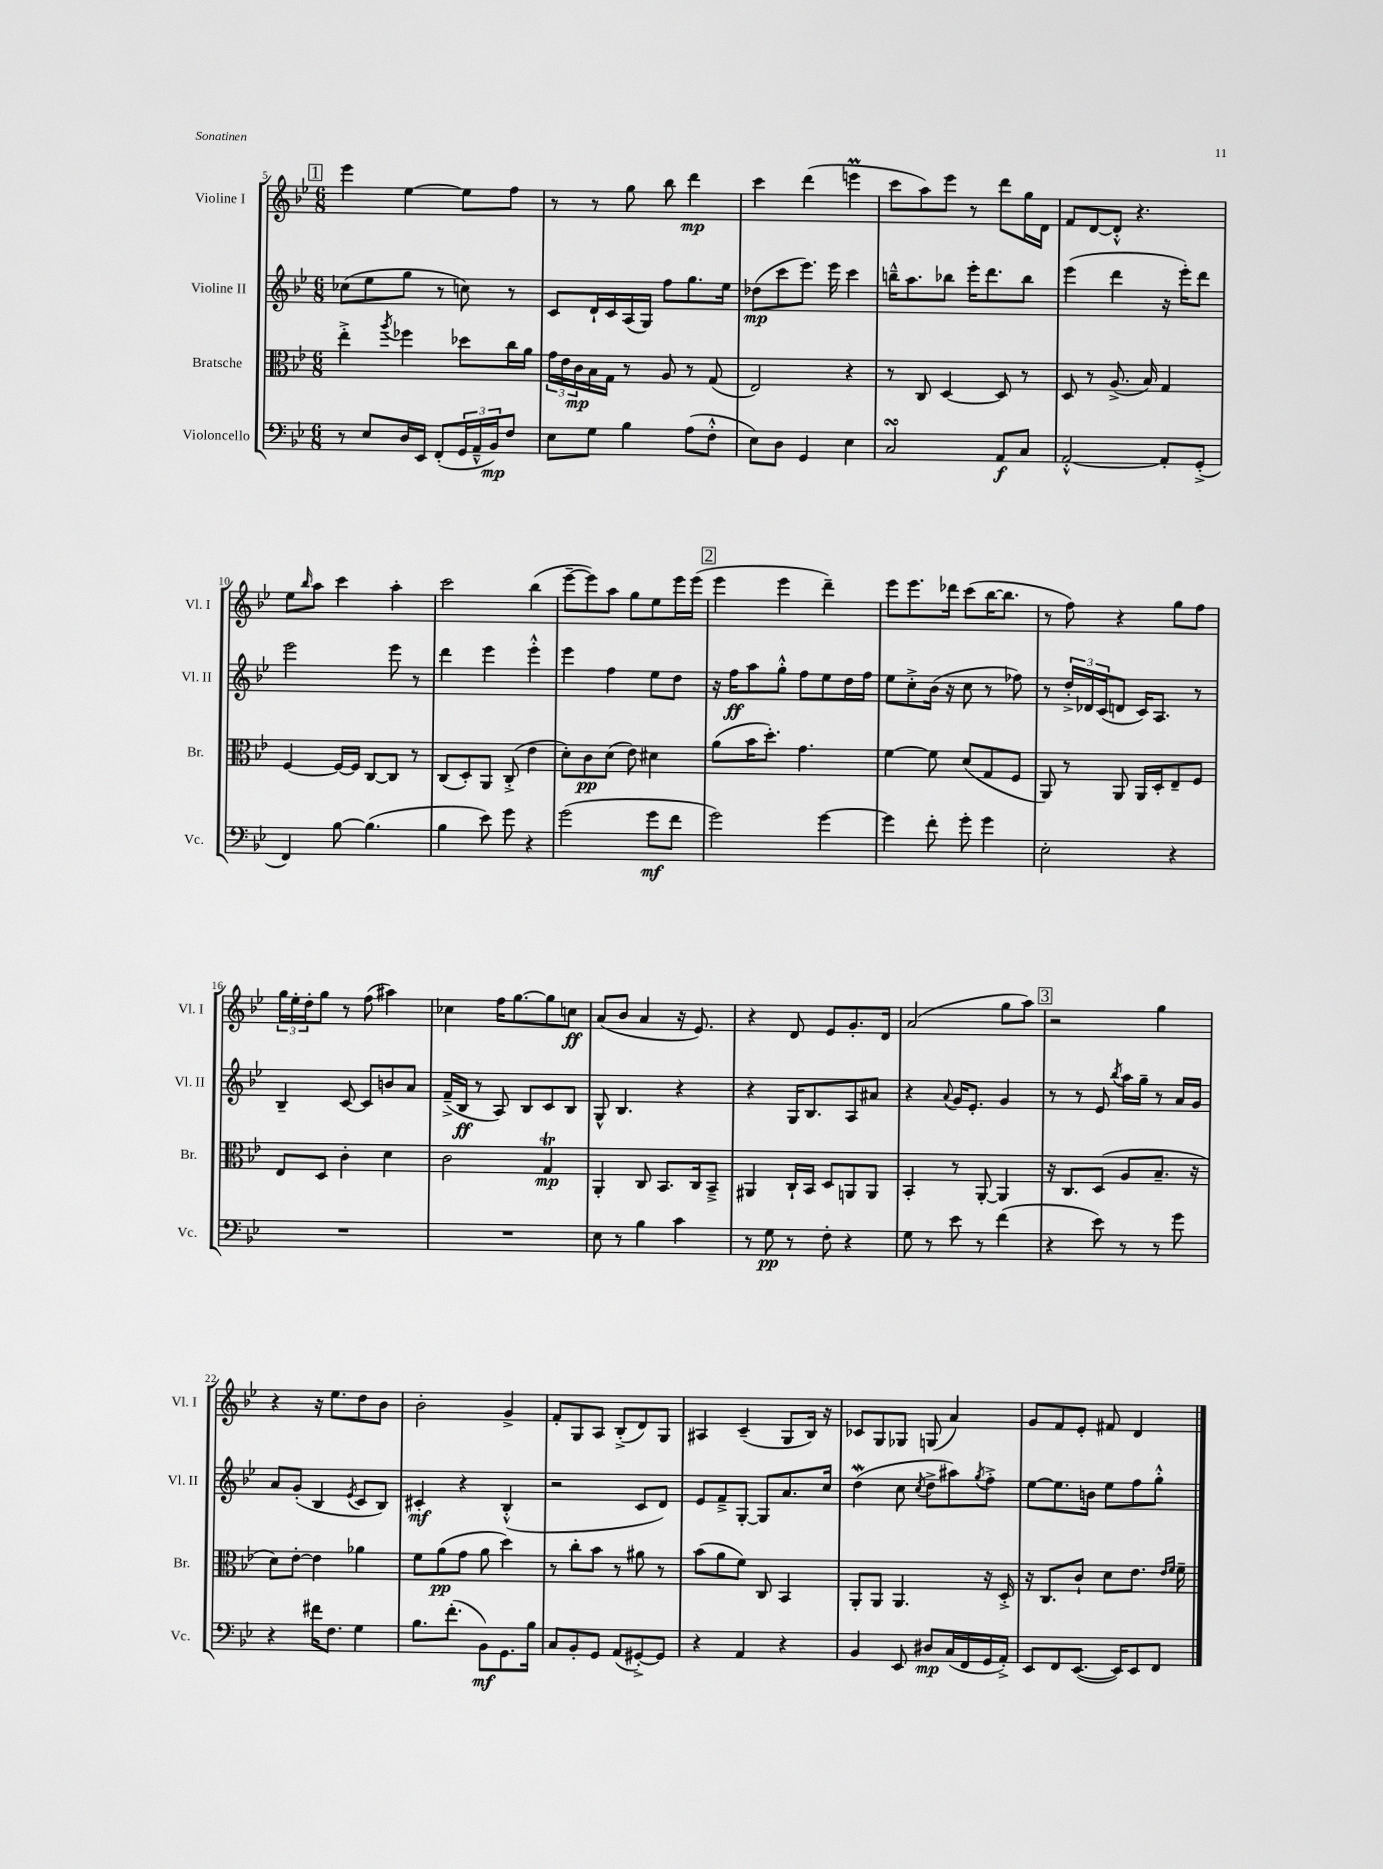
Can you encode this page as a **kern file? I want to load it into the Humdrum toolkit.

**kern	**dynam	**kern	**dynam	**kern	**dynam	**kern	**dynam
*part4	*part4	*part3	*part3	*part2	*part2	*part1	*part1
*staff4	*staff4	*staff3	*staff3	*staff2	*staff2	*staff1	*staff1
*I"Violoncello	*	*I"Bratsche	*	*I"Violine II	*	*I"Violine I	*
*I'Vc.	*	*I'Br.	*	*I'Vl. II	*	*I'Vl. I	*
*clefF4	*	*clefC3	*	*clefG2	*	*clefG2	*
*k[b-e-]	*	*k[b-e-]	*	*k[b-e-]	*	*k[b-e-]	*
*M6/8	*	*M6/8	*	*M6/8	*	*M6/8	*
!!LO:REH:place=s1:t=1
=5	=5	=5	=5	=5	=5	=5	=5
8r	.	4ee-'^\	.	(8cc-X\L	.	4eee-\	.
8E-/L	.	.	.	8ee-\	.	.	.
.	.	8qaa/	.	.	.	.	.
16D/L	.	4ff-X\	.	8gg\J	.	[4ee-\	.
16EE-/JJ	.	.	.	.	.	.	.
(8FF'/L	.	.	.	8r	.	.	.
24GG/L	.	8dd-X\L	.	8ccn\)	.	8ee-\L]	.
24AA~^^/	.	.	.	.	.	.	.
24BB-/J)	mp	.	.	.	.	.	.
8F/J	.	16cc\L	.	8r	.	8ff\J	.
.	.	16a\JJ	.	.	.	.	.
=6	=6	=6	=6	=6	=6	=6	=6
8E-\L	.	24g\LL	.	8c/L	.	8r	.
.	.	24e-\	.	.	.	.	.
.	.	24c\	mp	.	.	.	.
8G\J	.	16B-\	.	16d`/L	.	8r	.
.	.	16G\JJ	.	16c/	.	.	.
4B-\	.	8r	.	(16A/	.	8gg\	.
.	.	.	.	16G/JJ)	.	.	.
.	.	8A/	.	8ff\L	.	8bb-\	.
(8A\L	.	8r	.	8.gg\	.	4ddd\	mp
8F'^^\J	.	(8G/	.	.	.	.	.
.	.	.	.	16ee-\Jk	.	.	.
=7	=7	=7	=7	=7	=7	=7	=7
8E-\L)	.	2E-/)	.	(8dd-X\L	mp	4ccc\	.
8D\J	.	.	.	8ccc\	.	.	.
4GG/	.	.	.	8.eee-\J)	.	(4ddd\	.
.	.	.	.	16eee-\	.	.	.
4E-\	.	4r	.	4ccc\	.	4eeenm\	.
=8	=8	=8	=8	=8	=8	=8	=8
2CsSSS/	.	8r	.	16bbn~^^\KL	.	8ccc\L	.
.	.	.	.	8.aa\	.	.	.
.	.	8C/	.	.	.	8aa\)	.
.	.	[4D/	.	8bb-X\J	.	8eee-\J	.
.	.	.	.	16eee-'\KL	.	8r	.
.	.	.	.	8.ddd\	.	.	.
8AA/L	f	8D/]	.	.	.	8ddd\L	.
8C/J	.	8r	.	8bb-\J	.	16gg\L	.
.	.	.	.	.	.	16d\JJ	.
=9	=9	=9	=9	=9	=9	=9	=9
[2AA'^^/	.	8D/	.	(4eee-\	.	8f/L	.
.	.	8r	.	.	.	[8d/	.
.	.	(8.A^/	.	4ddd\	.	8d'^^/J]	.
.	.	.	.	.	.	4.r	.
.	.	16B-/)	.	.	.	.	.
8AA'/L]	.	4G/	.	16r	.	.	.
.	.	.	.	16eee-'\KL)	.	.	.
(8GG'^/J	.	.	.	8ddd\J	.	.	.
!!LO:LB:g=z
=10	=10	=10	=10	=10	=10	=10	=10
4FF/)	.	[4F/	.	2eee-\	.	8ee-\L	.
.	.	.	.	.	.	16qqbb-/	.
.	.	.	.	.	.	8aa\J	.
[8B-\	.	16F/LL_	.	.	.	4ccc\	.
.	.	16F/JJ]	.	.	.	.	.
(4.B-\]	.	[8C/L	.	.	.	.	.
.	.	8C/J]	.	8eee-\	.	4aa'\	.
.	.	8r	.	8r	.	.	.
=11	=11	=11	=11	=11	=11	=11	=11
4B-\	.	(8C/L	.	4ddd\	.	2ccc\	.
.	.	8D'/)	.	.	.	.	.
8e-\)	.	8AA/J	.	4eee-\	.	.	.
8g\	.	(8C'^/	.	.	.	.	.
4r	.	4e-\	.	4eee-'^^\	.	(4bb-\	.
=12	=12	=12	=12	=12	=12	=12	=12
(2g\	.	8d'\L)	.	4eee-\	.	[8eee-~\L	.
.	.	8c\	pp	.	.	8eee-\])	.
.	.	(8d\J	.	4ff\	.	8aa\J	.
.	.	8e-\)	.	.	.	8gg\L	.
8g\L	mf	4d#X\	.	8ee-\L	.	8ee-\	.
8f\J	.	.	.	8dd\J	.	16eee-\L	.
.	.	.	.	.	.	(16eee-\JJ	.
!!LO:REH:place=s1:t=2
=13	=13	=13	=13	=13	=13	=13	=13
2g\)	.	(8a\L	.	16r	.	4eee-\	.
.	.	.	.	16ff\KL	ff	.	.
.	.	16b-\K	.	8aa\	.	.	.
.	.	8.dd'\J)	.	.	.	.	.
.	.	.	.	8gg'^^\J	.	4eee-\	.
.	.	4.g\	.	8ff\L	.	.	.
[4g\	.	.	.	8ee-\	.	4ddd~\)	.
.	.	.	.	16dd\L	.	.	.
.	.	.	.	16ff\JJ	.	.	.
=14	=14	=14	=14	=14	=14	=14	=14
4g\]	.	[4f\	.	8ee-\L	.	8eee-\L	.
.	.	.	.	8cc'^\	.	8.eee-\	.
8f'\	.	8f\]	.	(16b-\Jk	.	.	.
.	.	.	.	16r	.	16ddd-X\Jk	.
8g'\	.	(8d/L	.	8cc\	.	(8ccc\L	.
4g\	.	8G/	.	8r	.	[16bb-\K	.
.	.	.	.	.	.	8.bb-\J]	.
.	.	8F/J	.	8ff-X\)	.	.	.
=15	=15	=15	=15	=15	=15	=15	=15
2E-'\	.	8AA/)	.	8r	.	8r	.
.	.	8r	.	24dd'^/LL	.	8ff\)	.
.	.	.	.	24d-X/	.	.	.
.	.	.	.	(24c/J	.	.	.
.	.	8AA/	.	8dn/J	.	4r	.
.	.	16AA/LL	.	16c/KL)	.	.	.
.	.	16D'/J	.	8.A/J	.	.	.
4r	.	8E-~/	.	.	.	8gg\L	.
.	.	8F/J	.	8r	.	8ff\J	.
!!LO:LB:g=z
=16	=16	=16	=16	=16	=16	=16	=16
2.r	.	8E-/L	.	4B-~/	.	24gg\LL	.
.	.	.	.	.	.	24ee-'\	.
.	.	.	.	.	.	24dd'\J	.
.	.	8D/J	.	.	.	8gg\J	.
.	.	4c'\	.	[8c/	.	8r	.
.	.	.	.	8c/L]	.	(8ff\	.
.	.	4d\	.	8bn/	.	4aa#X\)	.
.	.	.	.	8a/J	.	.	.
=17	=17	=17	=17	=17	=17	=17	=17
2.r	.	2c\	.	(16f~^/LL	.	4cc-X\	.
.	.	.	.	16B-/JJ	ff	.	.
.	.	.	.	8r	.	.	.
.	.	.	.	8A/)	.	16ff\KL	.
.	.	.	.	.	.	[8.gg\	.
.	.	.	.	8B-/L	.	.	.
.	.	4GT/	mp	8c/	.	8gg\]	.
.	.	.	.	8B-/J	.	8ccn\J	ff
=18	=18	=18	=18	=18	=18	=18	=18
8E-\	.	4AA'/	.	8G^^/	.	(8a/L	.
8r	.	.	.	4.B-/	.	8b-/J	.
4B-\	.	8C/	.	.	.	4a/	.
.	.	8.BB-/L	.	.	.	.	.
4c\	.	.	.	4r	.	16r	.
.	.	16C/k	.	.	.	8.e-/)	.
.	.	8BB-~^/J	.	.	.	.	.
=19	=19	=19	=19	=19	=19	=19	=19
8r	.	4AA#X/	.	4r	.	4r	.
8G\	pp	.	.	.	.	.	.
8r	.	16C`/LL	.	16G/KL	.	8d/	.
.	.	16BB-/JJ	.	8.B-/	.	.	.
8F'\	.	8D/L	.	.	.	8e-/L	.
4r	.	8AAn/	.	8A/	.	8.g'/	.
.	.	8AA/J	.	8a#X/J	.	.	.
.	.	.	.	.	.	16d/Jk	.
=20	=20	=20	=20	=20	=20	=20	=20
8G\	.	4BB-'/	.	4r	.	(2a/	.
8r	.	.	.	.	.	.	.
.	.	.	.	8qqa/	.	.	.
8e-\	.	8r	.	16g/KL	.	.	.
.	.	.	.	8.e-'/J	.	.	.
8r	.	[8AA'/	.	.	.	.	.
(4f\	.	4AA/]	.	4g/	.	8gg\L	.
.	.	.	.	.	.	8aa\J)	.
!!LO:REH:place=s1:t=3
=21	=21	=21	=21	=21	=21	=21	=21
4r	.	16r	.	8r	.	2r	.
.	.	8.C/L	.	.	.	.	.
.	.	.	.	8r	.	.	.
8e-\)	.	(8D/J	.	8e-/	.	.	.
.	.	.	.	8qbb-/	.	.	.
8r	.	8A/L	.	16aa\LL	.	.	.
.	.	.	.	16gg~\JJ	.	.	.
8r	.	8.B-~/J	.	8r	.	4gg\	.
8g\	.	.	.	16a/LL	.	.	.
.	.	16r	.	16g/JJ	.	.	.
!!LO:LB:g=z
=22	=22	=22	=22	=22	=22	=22	=22
4r	.	8d\L)	.	8a/L	.	4r	.
.	.	[8e-'\J	.	(8g'/J	.	.	.
16f#X\KL	.	4e-\]	.	4B-/	.	16r	.
8.F\J	.	.	.	.	.	8.ee-\L	.
.	.	.	.	8qe-/	.	.	.
4G\	.	4a-X\	.	8c/L	.	8dd\	.
.	.	.	.	8B-/J)	.	8b-\J	.
=23	=23	=23	=23	=23	=23	=23	=23
8.B-\L	.	8f\L	.	4c#X'/	mf	2b-'\	.
.	.	(8a\	pp	.	.	.	.
(8.f'\J	.	.	.	.	.	.	.
.	.	8g\J	.	4r	.	.	.
8BB-\L)	mf	8a\	.	.	.	.	.
8.GG\	.	4dd\)	.	(4B-'^^/	.	4g^/	.
16B-\Jk	.	.	.	.	.	.	.
=24	=24	=24	=24	=24	=24	=24	=24
8C/L	.	8r	.	2r	.	8f'/L	.
8BB-'/	.	8cc'\L	.	.	.	8G/	.
8GG/J	.	8b-\J	.	.	.	8A/J	.
(8AA/L	.	8r	.	.	.	(8B-'^/L	.
[8GG#X'^/)	.	8a#X\	.	8c/L	.	8d/)	.
8GG#/J]	.	8r	.	8d/J)	.	8G/J	.
=25	=25	=25	=25	=25	=25	=25	=25
4r	.	(8b-\L	.	8e-/L	.	4A#X/	.
.	.	8a\	.	8f~^/	.	.	.
4AA/	.	8f\J)	.	[8G'/J	.	(4c~/	.
.	.	8C/	.	8G/L]	.	.	.
4r	.	4BB-/	.	8.a/	.	8G/L	.
.	.	.	.	.	.	16B-/Jk)	.
.	.	.	.	16cc/Jk	.	16r	.
=26	=26	=26	=26	=26	=26	=26	=26
4BB-/	.	8AA'/L	.	(4ddW\	.	8c-X/L	.
.	.	8AA/J	.	.	.	8G/	.
8EE-/	.	4.AA/	.	8cc\	.	8G-X/J	.
.	.	.	.	8qcc/	.	.	.
8D#X/L	mp	.	.	8dd^\L	.	(8Gn/	.
(16C/L	.	.	.	8aa#X\)	.	4a/)	.
16FF/	.	.	.	.	.	.	.
.	.	.	.	8qgg/	.	.	.
16GG/	.	16r	.	8ff'^\J	.	.	.
16AA'^/JJ)	.	16D'^/	.	.	.	.	.
=27	=27	=27	=27	=27	=27	=27	=27
8EE-/L	.	16r	.	[8ee-\L	.	8g/L	.
.	.	8.C/L	.	.	.	.	.
8FF/	.	.	.	8.ee-\]	.	8f/	.
([8.EE-/J	.	8c`/J	.	.	.	8e-'/J	.
.	.	.	.	16bn\Jk	.	.	.
.	.	8d\L	.	8ee-\L	.	8f#X/	.
16EE-/KL])	.	.	.	.	.	.	.
8EE-/	.	8.e-\J	.	8ff\	.	4d/	.
8FF/J	.	.	.	8gg'^^\J	.	.	.
.	.	16qqe-/LL	.	.	.	.	.
.	.	16qqf/JJ	.	.	.	.	.
.	.	16f~\	.	.	.	.	.
==	==	==	==	==	==	==	==
*-	*-	*-	*-	*-	*-	*-	*-
